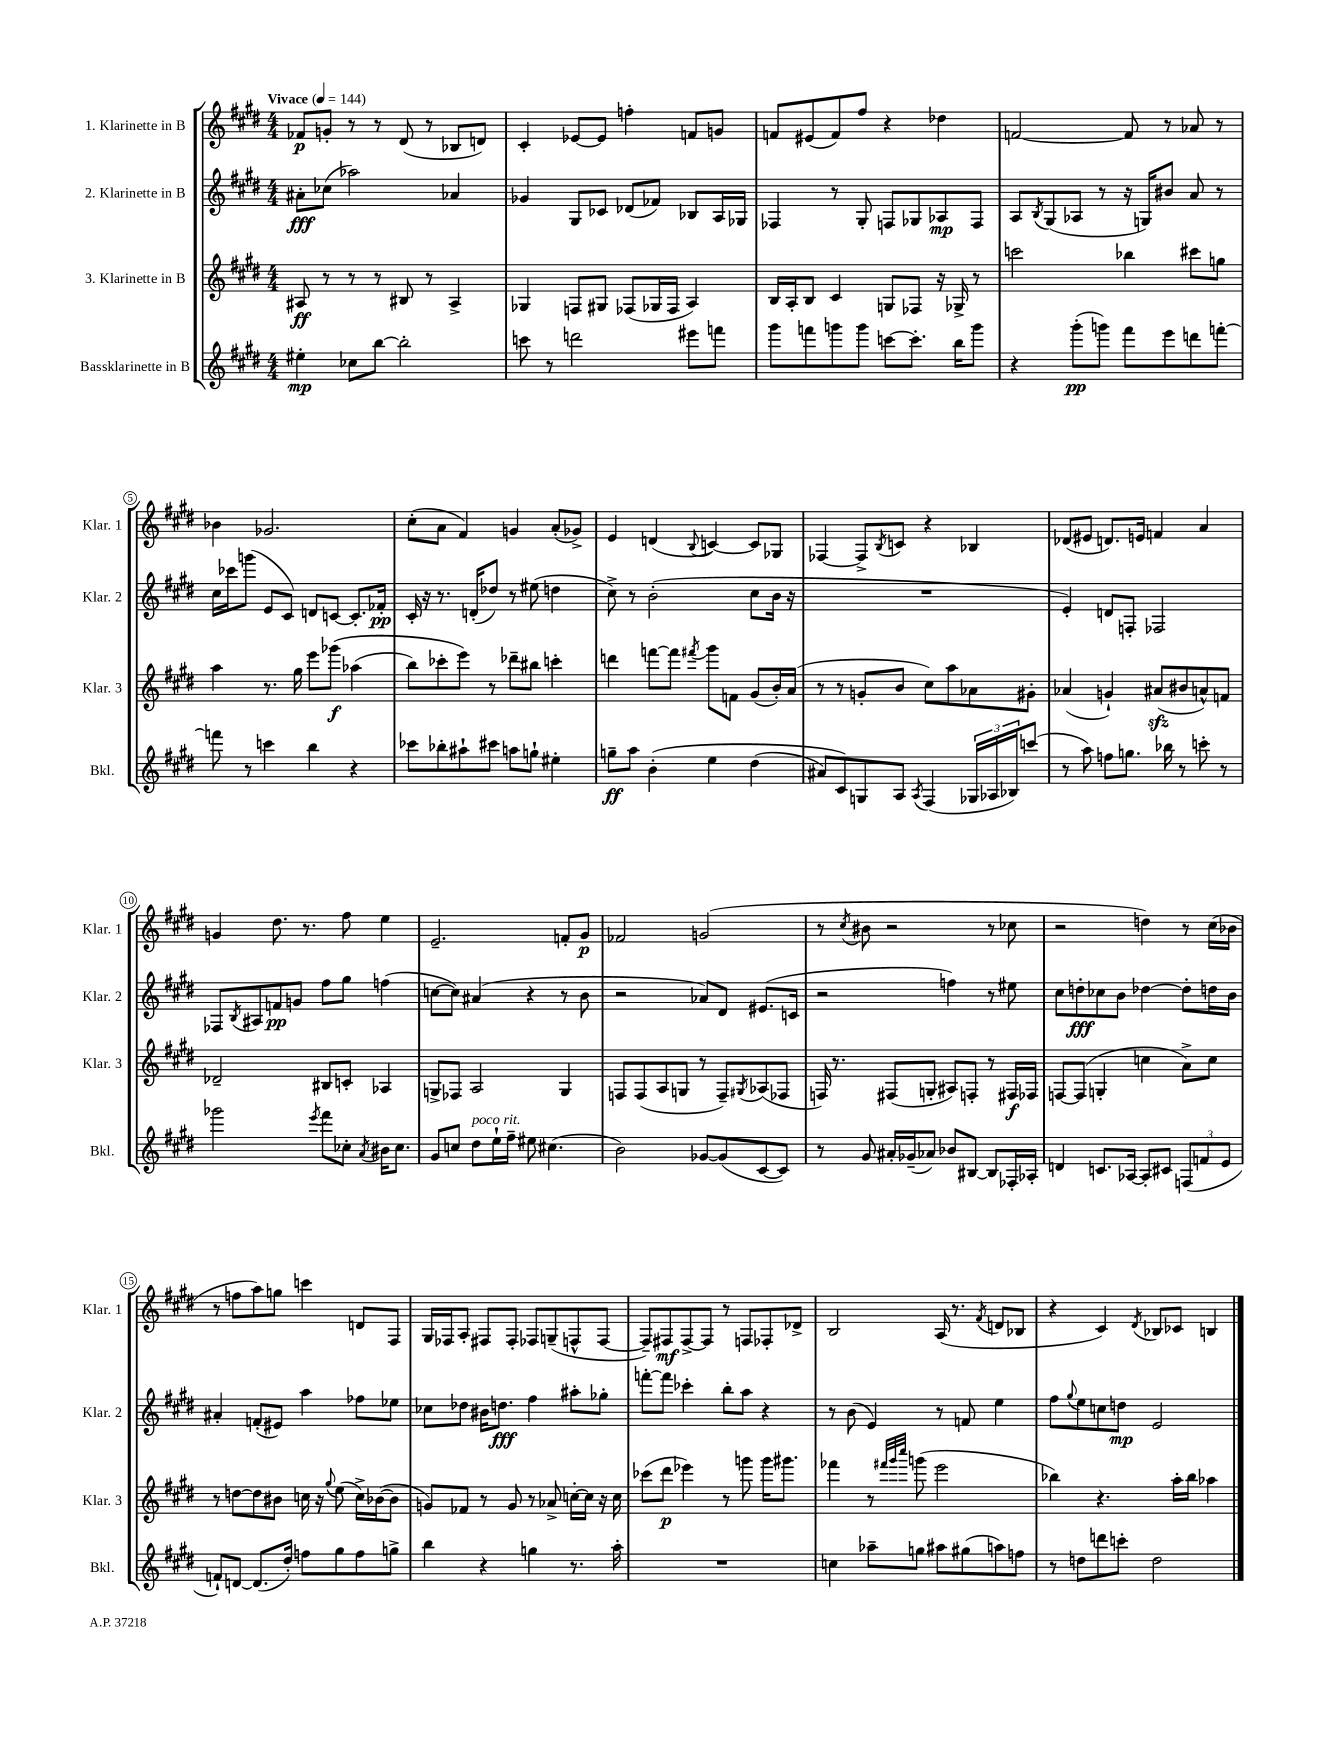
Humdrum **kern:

**kern	**kern	**kern	**kern
*staff4	*staff3	*staff2	*staff1
*clefG2	*clefG2	*clefG2	*clefG2
*k[f#c#g#d#]	*k[f#c#g#d#]	*k[f#c#g#d#]	*k[f#c#g#d#]
*M4/4	*M4/4	*M4/4	*M4/4
*MM144	*MM144	*MM144	*MM144
4ee#'	8A#	8a#'	8f-
.	8r	(8cc-	8g'
8cc-	8r	2aa-)	8r
[8bb	8r	.	8r
2bb']	8B#	.	(8d#
.	8r	.	8r
.	4A#^	4a-	8B-
.	.	.	8d)
=	=	=	=
8ccc	4G-	4g-	4c#'
8r	.	.	.
2ddd	8F	8G#	[8e-
.	8G#	8c-	8e-]
.	(8F-	(8d-	4ff'
.	16G-	8f-)	.
.	16F-	.	.
8eee#	4A)	8B-	8f
8fff	.	16A	8g
.	.	16G-	.
=	=	=	=
8ggg#	16B	4F-	8f
.	16A'	.	.
8fff	8B	.	(8e#
8ggg	4c#	8r	8f)
8ggg	.	8G#'	8ff#
[8ccc	8G	8F	4r
8.ccc']	8F-	8G-	.
.	16r	8A-	4dd-
16bb	16G-^	.	.
8ggg	8r	8F	.
=	=	=	=
4r	2ccc	8A	[2f
.	.	8qB	.
.	.	(8G#	.
(8ggg#'	.	8A-	.
8ggg)	.	8r	.
8fff#	4bb-	16r	8f]
.	.	16G)	.
8eee	.	8b#	8r
8ddd	8ccc#	8a	8a-
[8fff'	8gg	8r	8r
=	=	=	=
8fff]	4aa	16cc#	4b-
.	.	16ccc-	.
8r	.	(8ggg	.
4ccc	8.r	8e	2.g-
.	.	8c#)	.
.	16gg#	.	.
4bb	8eee	8d	.
.	&(8ggg-	[8c	.
4r	(4aa-	8.c']	.
.	.	16f-'	.
=	=	=	=
8ccc-	8bb)	16c#'	(8cc#'
.	.	16r	.
8bb-'	8ccc-'	8.r	8a
8aa#`	8eee&)	.	4f#)
.	.	(16d'	.
8ccc#	8r	8dd-)	.
8aa	8ddd-~	8r	4g
8gg`	8bb#	(8ee#	.
4ee#'	4ccc'	4dd	(8a'
.	.	.	8g-^)
=	=	=	=
8gg~	4ddd	8cc#^)	4e
8aa	.	8r	.
&(4b'	[8fff	(2b'	(4d
.	8fff]	.	.
.	8qfff#	.	8qqB
4ee	8ggg#	.	[4c)
.	8f	.	.
(4dd#	(8g#	8cc#	8c]
.	16b')	16b	8G-
.	(16a	16r	.
=	=	=	=
8a#)	8r	1r	[4F-
8c#&)	8r	.	.
8G	8g'	.	8F-^]
.	.	.	8qB
8A	8b	.	8c
8qA	.	.	.
(4F#	8cc#)	.	4r
.	8aa	.	.
24G-	8a-	.	4B-
24A-	.	.	.
24B-)	.	.	.
(8ccc	8g#'	.	.
=	=	=	=
8r	(4a-	4e')	(8d-
8aa)	.	.	8e#
8ff	4g`)	8d	8.d)
8.gg	.	8F'	.
.	.	.	16e
.	(8a#	2F-	4f
16bb-	.	.	.
8r	8b#	.	.
8ccc'	8a^^)	.	4a
8r	8f	.	.
=	=	=	=
2ggg-	2d-~	8F-	4g
.	.	8qB	.
.	.	8A#	.
.	.	8f	8.dd#
.	.	8g	.
.	.	.	8.r
8qeee	.	.	.
8fff#	8B#	8ff#	.
8cc-'	8c'	8gg#	8ff#
8qa	.	.	.
16b#	4A-	(4ff	4ee
8.cc-	.	.	.
=	=	=	=
8g#	8G^	[8cc	2.e~
8cc	8F-	8cc])	.
8dd#	2A	(4a#	.
16ee`	.	.	.
16ff#~	.	.	.
8ee#	.	4r	.
(4.cc#	.	.	.
.	4G	8r	8f'
.	.	8b	8g#
=	=	=	=
2b)	8F	2r	2f-
.	(8F	.	.
.	8A	.	.
.	8G	.	.
[8g-	8r	8a-)	(2g
(8g-]	8F~)	8d#	.
.	8qG#	.	.
[8c#	(8A-	(8.e#	.
8c#])	8F-	.	.
.	.	16c	.
=	=	=	=
8r	16F)	2r	8r
.	8.r	.	.
.	.	.	8qcc#
8g#	.	.	8b#
16a#'	(8F#	.	2r
(16g-~	.	.	.
8a-)	8G'	.	.
8b-	8A#)	4ff)	.
[8B#	8F'	.	.
8B#]	8r	8r	8r
16F-'	16F#	8ee#	8cc-
16A-'	16F-	.	.
=	=	=	=
4d	[8F	8cc#	2r
.	(8F]	8dd'	.
8.c	4G'	8cc-	.
.	.	8b	.
[16A-	.	.	.
8A-']	4cc	[4dd-	4dd)
8c#	.	.	.
(12F	8a^)	8dd-']	8r
12f	.	.	.
.	8cc	16dd	(16cc#
12e	.	.	.
.	.	16b	16b-
=	=	=	=
8f`)	8r	4a#'	8r
[8d	[8dd	.	8ff
(8.d]	8dd]	(8f'	8aa)
.	8b#	8e#)	8gg
16dd#')	.	.	.
8ff	16cc	4aa	4ccc
.	16r	.	.
.	8qqgg#	.	.
8gg#	(8ee	.	.
8ff	16cc^)	8ff-	8d
.	([16b-	.	.
8gg^	8b-]	8ee-	8F#
=	=	=	=
4bb	8g)	8cc-	16G#
.	.	.	16F-
.	8f-	8dd-	8A'
4r	8r	16b#	8F#
.	.	8.dd	.
.	8g	.	8F#'
4gg	8r	4ff#	8F-
.	8a-^	.	(8G~
8.r	[16cc'	8aa#'	8F^^
.	16cc]	.	.
.	16r	8gg-'	[8F
16aa'	16cc	.	.
=	=	=	=
1r	(8ccc-	[8fff'	8F~])
.	8ddd#	8fff]	8F#
.	4eee-)	4ccc-'	[8F#^
.	.	.	8F#]
.	8r	8bb'	8r
.	8ggg	8aa	8F
.	16ggg	4r	8F-'
.	8.ggg#	.	.
.	.	.	8d-^
=	=	=	=
4cc	4fff-	8r	2B
.	.	(8b	.
8aa-~	8r	4e)	.
.	32qqfff#	.	.
.	32qqggg#	.	.
.	32qqcccc#	.	.
8gg	(8ggg	.	.
8aa#	2eee	8r	(16A
.	.	.	8.r
(8gg#	.	8f	.
.	.	.	8qf#
8aa)	.	4ee	8d
8ff	.	.	8B-
=	=	=	=
8r	4bb-)	8ff#	4r
.	.	8qqgg#	.
8dd	.	8ee	.
8ddd	4.r	8cc	4c#)
8ccc'	.	8dd	.
.	.	.	8qd#
2dd	.	2e	8B-
.	16aa'	.	8c-
.	16bb-	.	.
.	4aa-	.	4B
==	==	==	==
*-	*-	*-	*-
